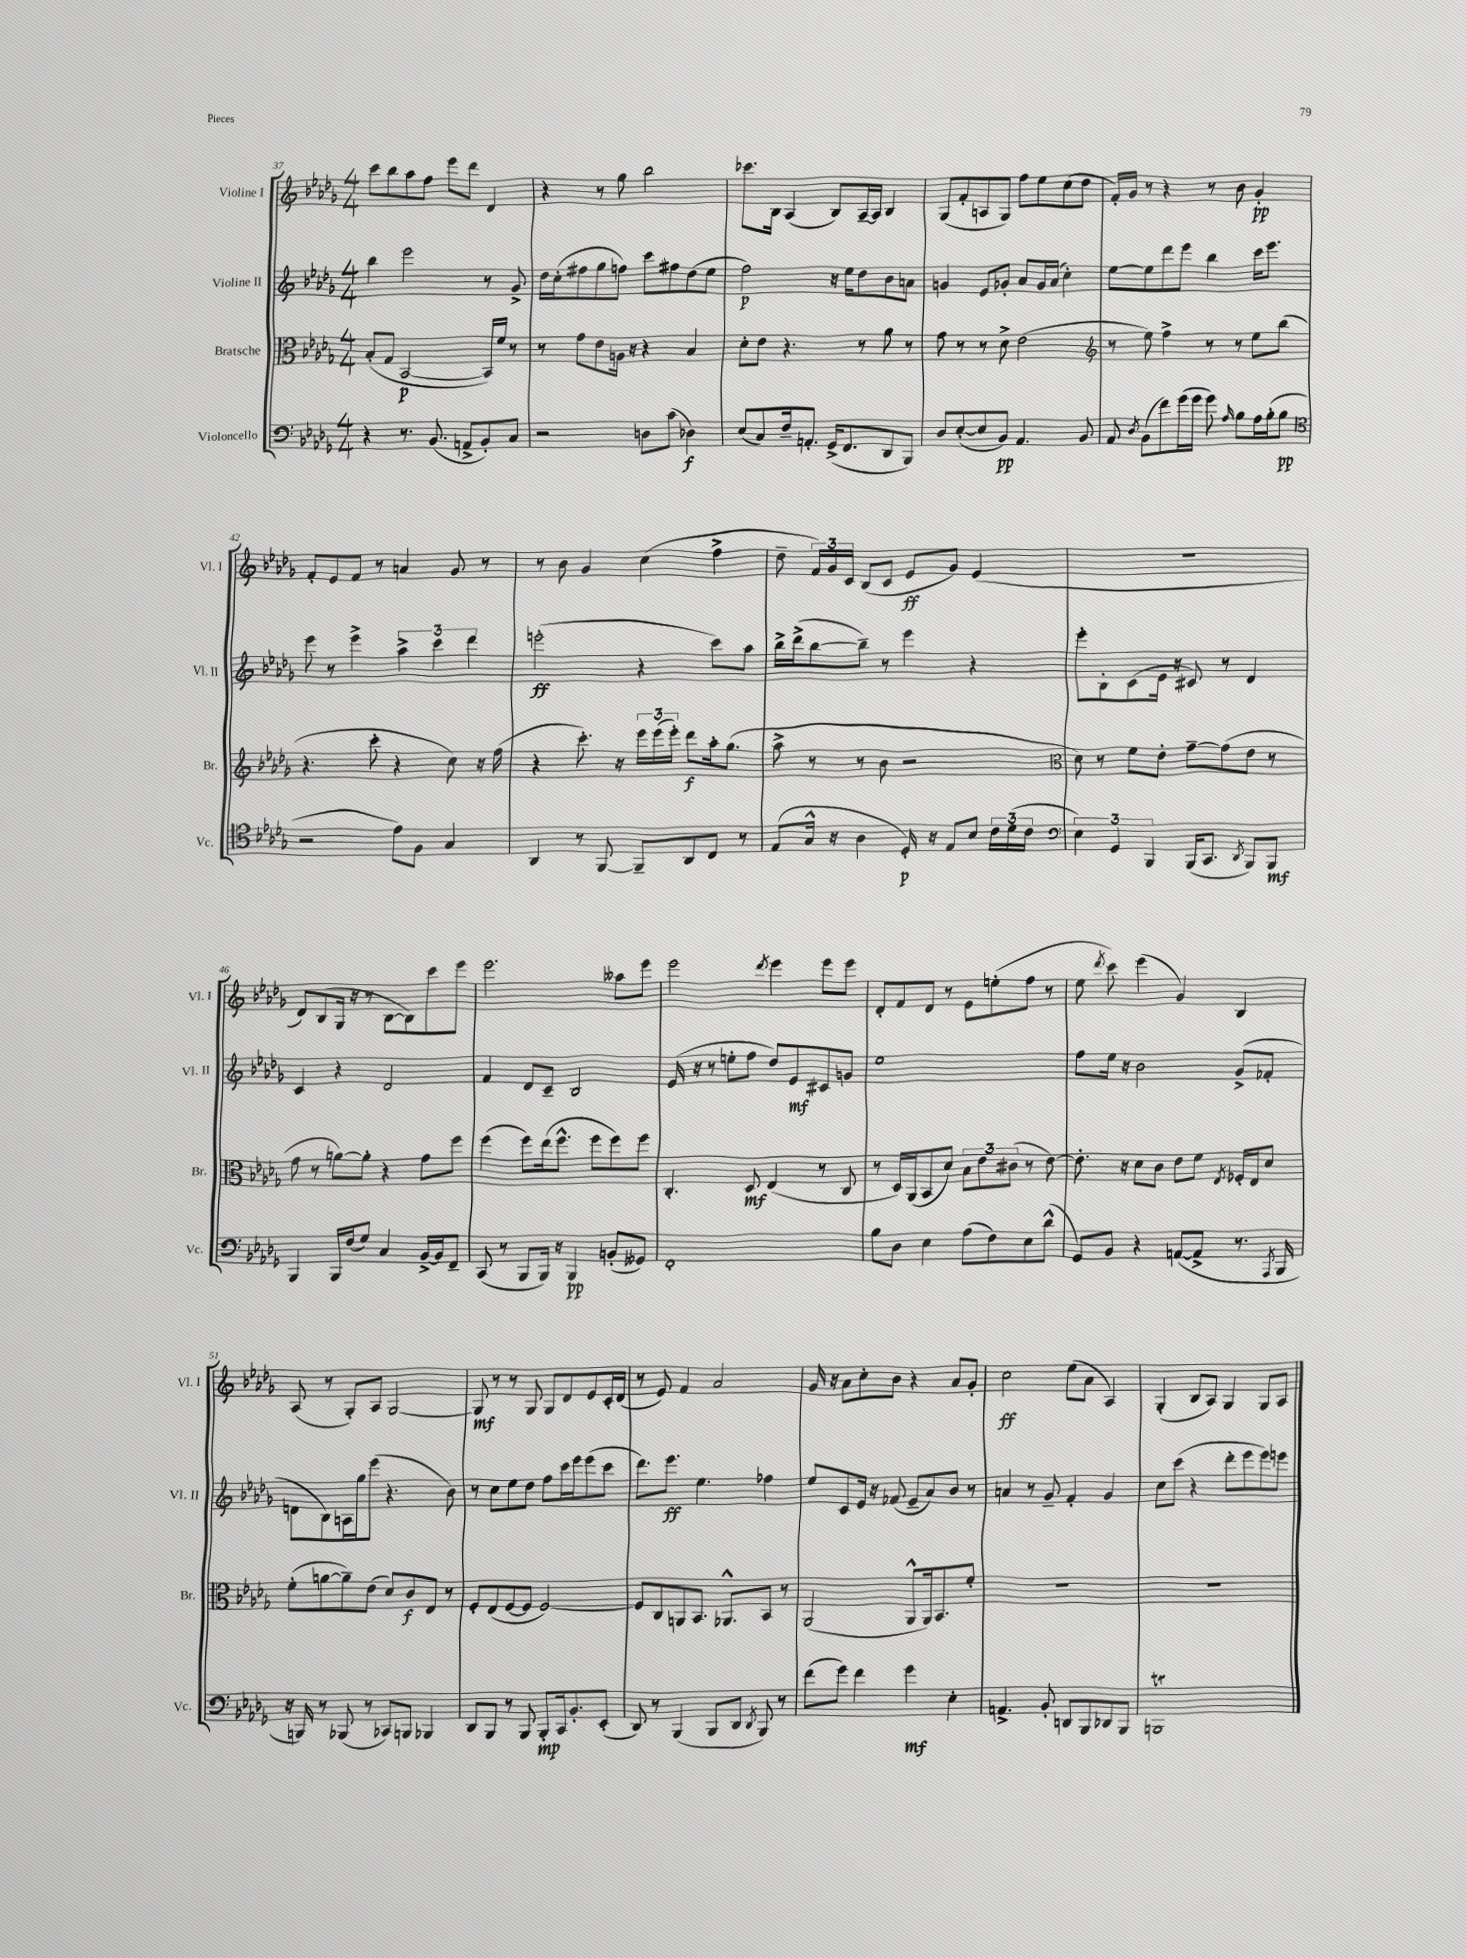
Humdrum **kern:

**kern	**kern	**kern	**kern
*staff4	*staff3	*staff2	*staff1
*clefF4	*clefC3	*clefG2	*clefG2
*k[b-e-a-d-g-]	*k[b-e-a-d-g-]	*k[b-e-a-d-g-]	*k[b-e-a-d-g-]
*M4/4	*M4/4	*M4/4	*M4/4
4r	(8B-'	4bb-	8ccc
.	8G-	.	8bb-
8.r	[2BB-	2eee-	8aa-
.	.	.	8ff
(8.BB-	.	.	.
.	.	.	8eee-
8AA^	.	.	8ddd-
8BB-')	16BB-])	8r	4d-
.	16f	.	.
8C	8r	8g-^	.
=	=	=	=
2r	8r	16dd-	4r
.	.	(16cc'	.
.	8g-	8ff#	.
.	8e-	8gg-	8r
.	16A	8ff)	8gg-
.	16r	.	.
8D	4r	8ccc	2bb-
(8c	.	8ff#	.
4D-)	4B-	(8dd-	.
.	.	8ee-	.
=	=	=	=
(8E-	8d-'	2ff)	8.ccc-
8C)	8e-	.	.
.	.	.	16B-
16F~	4.r	.	(4A-
8.AA'	.	.	.
(16GG-^	.	16r	8B-)
8.FF	.	16ee-	.
.	8r	8dd-	[16A-~
.	.	.	16A-]
8DD-	8a-	8b-	4B-
8BBB-)	8r	8a	.
=	=	=	=
8D-	8g-	4g	(8G-
([8E-'	8r	.	8f'
8E-]	8r	8e-	8A
8BB-)	8d-^	8g-'	8G-)
4.AA-	(2e-	8a-	8ff
.	.	16g-	8ee-
.	.	(16a-	.
.	.	4cc')	(8cc
8BB-	.	.	8dd-
=	=	=	=
*	*clefG2	*	*
8AA-	8r	[8ee-	16f')
.	.	.	16g-
8qD-	.	.	.
(8BB-	8ee-)	8ee-]	8r
8f)	4ff^	8ddd-	4r
(16g-	.	8eee-	.
16g-	.	.	.
8g-)	8r	4bb-	8r
16qqA-	.	.	.
8B-	8r	.	8b-
16A-	8ee-	16ccc	4g-'
(16B-'	.	8.eee-	.
8B-	(8bb-	.	.
=	=	=	=
*clefC4	*	*	*
2r	4.r	8eee-	8f'
.	.	8r	8e-
.	.	4eee-^	8f
.	8ccc'	.	8r
8e-)	4r	6aa-^	4a
8F	.	.	.
.	.	6ccc	.
4G-	8cc)	.	8g-
.	.	6ddd-	.
.	16r	.	8r
.	(16ff	.	.
=	=	=	=
4AA-	4r	(2eee'	8r
.	.	.	8b-
8r	8.ccc')	.	4g-
[8FF	.	.	.
.	16r	.	.
8FF~]	24eee-	4r	(4cc
.	(24eee-	.	.
.	24eee-')	.	.
8AA-	8ddd-	.	.
8C	16aa-'	8ccc)	4ff^
.	(8.gg-	.	.
8r	.	8aa-	.
=	=	=	=
(8E-	8aa-^	16bb-^	8dd-~
.	.	(16ddd-^	.
16G-^^	8r	[8bb-	24f)
.	.	.	24g-
16r	.	.	.
.	.	.	24c
4A-	8r	8bb-~])	(8B-
.	8b-	8r	8c
16D-')	2r	4eee-	8e-
16r	.	.	.
8E-	.	.	8g-)
8B-	.	4r	(4e-
24c	.	.	.
(24d-	.	.	.
24c	.	.	.
=	=	=	=
*clefF4	*clefC3	*	*
6E-)	8d-)	8eee-'	1r
.	8r	8B-'	.
6GG-	.	.	.
.	8f	(8c	.
6BBB-	.	.	.
.	8e-'	16e-	.
.	.	16r	.
(16BBB-	[8g-~	8c#)	.
8.CC	.	.	.
.	(8g-]	8r	.
8qDD-	.	.	.
8BBB-)	8e-	4d-	.
8BBB-	8r	.	.
=	=	=	=
4BBB-	8g-	4c	8d-)
.	8r	.	(8B-
16BBB-	[8a)	4r	16G-
(16F	.	.	16r
8G-)	8a']	.	8r
4C	4r	2d-	[8B-
.	.	.	8B-])
[16BB-^	8g-	.	8ccc
16BB-]	.	.	.
8FF~	8ff	.	8eee-
=	=	=	=
(8CC	(4ff	4f	2.eee-
8r	.	.	.
8BBB-	8ff)	8d-	.
16BBB-)	(16ee-	8c~	.
16r	8.ff^^	.	.
4BBB-	.	2B-	.
.	8ff	.	.
(8BB'	8ff)	.	8aa--
8GG--)	8ff	.	8eee-
=	=	=	=
1FF'	4.C'	(16e-	2eee-
.	.	16r	.
.	.	8r	.
.	.	8ee'	.
.	8D-	8ff	.
.	.	.	8qddd-
.	(4E-	8dd-)	4eee-
.	.	8e-	.
.	8r	8c#	8eee-
.	8C	8g	8eee-
=	=	=	=
8B-	8r	1ee-	8d-'
8D-	16D-)	.	8f
.	(16AA-	.	.
4E-	8BB-	.	8d-
.	8d-)	.	8r
(8A-	12B-	.	8e-
.	12e-	.	.
8F)	.	.	(8ee'
.	(12c#	.	.
8E-	8r	.	8ff
(8d-^^	[8e-)	.	8r
=	=	=	=
8GG-)	8.e-']	8ff	8ee-
.	.	.	8qddd-
8BB-	.	16ee-	8ccc)
.	16r	16r	.
4r	8d-	2b-	(4eee-
.	8c	.	.
([8AA	8e-	.	4g-)
8AA^]	8f	.	.
.	8qE-	.	.
8.r	16F-'	(8g-^	4B-
.	16E-	.	.
.	8d-	8f-'	.
8qAAA-	.	.	.
16BBB-	.	.	.
=	=	=	=
16r	(8f'	8d	(8A-
16BBB)	.	.	.
8r	[8a	8B-)	8r
(8BBB-	8a~])	16A	8G-')
.	.	16gg-	.
8r	(8e-	(8eee-	8A-
8CC-)	8d-)	4.r	[2G-
8BBB	8c	.	.
4BBB-	8E-	.	.
.	8r	8b-)	.
=	=	=	=
8DD-	8F'	8r	8G-]
8BBB-	(8E-	8cc	8r
8r	[8F	8ee-	8r
8BBB-	8F]	8dd-	8G-
8BBB-'	[2F)	8ff	8G-
16CC	.	16ccc	8d-
8.BB-'	.	16eee-	.
.	.	(8eee-	8e-
(8EE-'	.	8ccc	16c'
.	.	.	(16d-
=	=	=	=
8DD-)	8F]	8.ddd-)	8r
8r	8C	.	8e-)
.	.	8.eee-	.
(4BBB-	8AA	.	4f
.	8.BB-	4.ee-	.
8BBB-	.	.	2a-
.	8.AA-^^	.	.
8DD-	.	.	.
8qDD-	.	.	.
8BBB-)	8BB-	4ff-	.
8r	8r	.	.
=	=	=	=
(8f	(2AA-	8ee-	16g-
.	.	.	16r
8g-)	.	8c	8a-
4f	.	16e-	8cc'
.	.	16r	.
.	.	(8f-	8b-
4g-	8AA-^^	8e-~	4r
.	16AA-)	8a-)	.
.	8.BB-	.	.
4E-'	.	8b-	8a-
.	8f'	8r	8g-'
=	=	=	=
4.AA^	1r	4a	2cc
.	.	8r	.
8BB-'	.	8g-~	.
8DD	.	4f'	(8ee-
8BBB-	.	.	8a-
8DD-	.	4g-	4A-)
8BBB-	.	.	.
=	=	=	=
1BBB	1r	8cc	(4G-'
.	.	(8ccc	.
.	.	4r	8B-
.	.	.	8A-)
.	.	8ddd-'	4G-
.	.	8eee-	.
.	.	8eee-)	8G-
.	.	8eee	8A-
==	==	==	==
*-	*-	*-	*-
